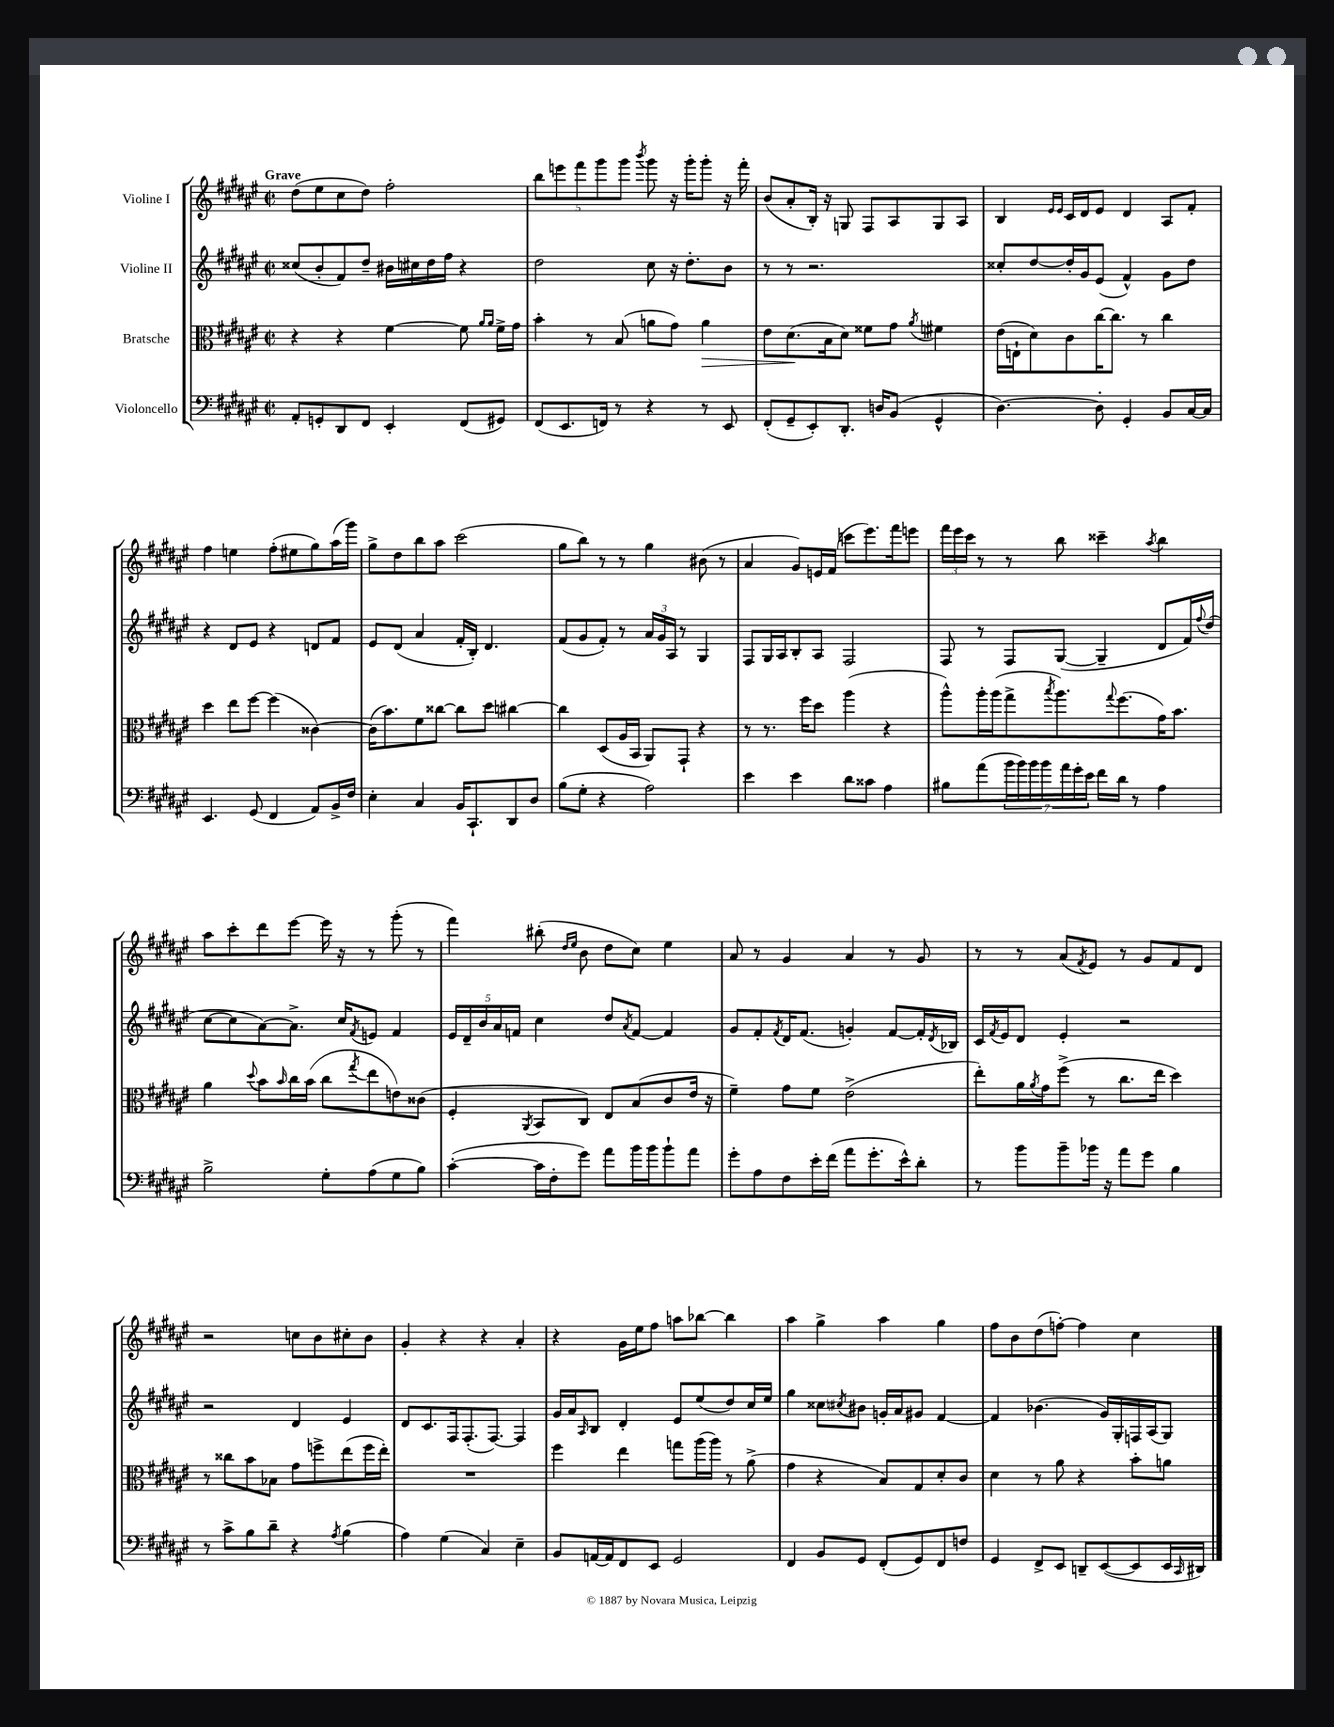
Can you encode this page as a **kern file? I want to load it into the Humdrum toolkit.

**kern	**kern	**kern	**kern
*staff4	*staff3	*staff2	*staff1
*clefF4	*clefC3	*clefG2	*clefG2
*k[f#c#g#d#a#e#]	*k[f#c#g#d#a#e#]	*k[f#c#g#d#a#e#]	*k[f#c#g#d#a#e#]
*M2/2	*M2/2	*M2/2	*M2/2
*met(c|)	*met(c|)	*met(c|)	*met(c|)
8AA#'	4r	(8cc##	(8dd#
8GG'	.	8b'	8ee#
8DD#	4r	8f#)	8cc#
8FF#	.	8dd#~	8dd#)
4EE#'	[4f#	16b#	2ff#'
.	.	16cc#	.
.	.	16dd#	.
.	.	16ff#	.
(8FF#	8f#]	4r	.
.	16qqa#	.	.
.	16qqa#	.	.
8GG#)	16f#^	.	.
.	16g#	.	.
=	=	=	=
(8FF#	4b'	2dd#	10bb
.	.	.	10eee
8.EE#	.	.	.
.	.	.	10fff#
.	8r	.	.
.	.	.	10ggg#
16FF)	.	.	.
8r	(8B	.	.
.	.	.	10ggg#
.	.	.	8qbbb
4r	8a	8cc#	8ggg#
.	8g#)	16r	16r
.	.	8.dd#'	16ggg#'
8r	4a	.	8ggg#'
8EE#	.	8b	16r
.	.	.	16fff#'
=	=	=	=
(8FF#'	8e#	8r	(8b
8GG#~	(8.d#	8r	8a#'
8EE#')	.	2.r	16B')
.	16B	.	16r
8.DD#'	8d#)	.	8G
.	8f##	.	8F#
16D	.	.	.
(8BB	8g#	.	8A#
.	8qa#	.	.
4GG#^^	4f#	.	8G
.	.	.	8A#
=	=	=	=
[4.D#)	(16e#	8cc##'	4B
.	16E`	.	.
.	8d#)	[8dd#	.
.	.	.	16qqe#
.	.	.	16qqe#
.	8c#	16dd#']	16c#
.	.	16g#	16d#
8D#']	[16cc#	(8e#	8e#
.	8.cc#]	.	.
4GG#'	.	4f#^^)	4d#
.	8r	.	.
8BB	4cc#	8g#	8A#
[16C#	.	8dd#	8f#'
16C#]	.	.	.
=	=	=	=
4.EE#	4dd#	4r	4ff#
.	8ee#	8d#	4ee
(8GG#	[8ff#	8e#	.
4FF#	(4ff#]	4r	(8ff#'
.	.	.	8ee#
8AA#)	[4c##)	8d	8gg#)
16BB^	.	8f#	(16aa#
16F#	.	.	16ggg#)
=	=	=	=
4E#'	(16c##]	8e#	8gg#^
.	8.b)	.	.
.	.	(8d#	8dd#
4C#	8f#	4a#	8bb
.	[8cc##	.	8aa#
16BB	8cc##]	16f#'	(2ccc#
8.CC#`	.	16B')	.
.	8dd#	4.d#	.
8DD#	[4cc#	.	.
8D#	.	.	.
=	=	=	=
(8B	4cc#]	(8f#	8gg#
8G#'	.	8g#	8bb)
4r	(8D#	8f#')	8r
.	16A#	8r	8r
.	16BB	.	.
2A#)	8AA#)	24a#	4gg#
.	.	24g#	.
.	.	24A#	.
.	8GG#`	8r	.
.	4r	4G#	(8b#
.	.	.	8r
=	=	=	=
4e#	8r	8F#	4a#
.	8.r	16G#	.
.	.	16A#	.
4e#	.	8B'	8g#)
.	16ff#	.	.
.	8dd#	8A#	16e
.	.	.	(16f#
8d#	(4aa#	2F#	8ccc
8c##	.	.	8.eee#)
4A#	4r	.	.
.	.	.	16fff#
.	.	.	8eee
=	=	=	=
8B#	8aa#^^)	8F#	24fff#
.	.	.	24eee#
.	.	.	24ccc#
(8a#	16aa#'	8r	8r
.	(16aa#	.	.
28b	8gg#^	8F#	8r
28b)	.	.	.
28b	.	.	.
28b	.	.	.
.	8qbb	.	.
.	8.aa#)	([8G#	8bb
28a#	.	.	.
28g#'	.	.	.
28e#	.	.	.
16f#	.	4G#~]	4ccc##~
.	8qqgg#	.	.
16d#	(8.ff#	.	.
8r	.	.	.
.	.	.	8qaa#
4A#	16g#)	8d#	4bb
.	8.b	.	.
.	.	16f#)	.
.	.	8qqff#	.
.	.	(16dd#	.
=	=	=	=
2B^	4a#	[8cc#	8aa#
.	.	8cc#]	8ccc#'
.	8qqdd#	.	.
.	8b	[8a#)	8ddd#
.	16qqb	.	.
.	16cc#	8.a#^]	[8eee#
.	(16b	.	.
8G#'	8cc#	.	16eee#]
.	.	16cc#	16r
.	8qgg#	8qf#	.
(8A#	8ee#	8e	8r
8G#	8e)	4f#	(8ggg#'
8B)	(8c##	.	8r
=	=	=	=
([4c#'	4F#'	20e#	4fff#)
.	.	20d#~	.
.	.	20b	.
.	.	20a#	.
.	.	20f	.
.	8qAA#	.	.
16c#]	8BB	4cc#	(8bb#'
16F#'	.	.	.
.	.	.	16qqdd#
.	.	.	16qqee#
8g#)	8C#)	.	8b
8a#	8E#	8dd#	8dd#
.	.	8qa#	.
16b	(8B	[8f	8cc#)
16b	.	.	.
8b`	8c#	4f]	4ee#
8a#	16e#	.	.
.	16r	.	.
=	=	=	=
8g#'	4f#~)	8g#	8a#
8A#	.	8f#'	8r
.	.	8qf#	.
8F#	8g#	16d#	4g#
.	.	(8.f#	.
16e#'	8f#	.	.
(16f#	.	.	.
8a#	(2e#^	4g')	4a#
8.g#'	.	.	.
.	.	[8f#	8r
16e#^^)	.	.	.
8d#'	.	16f#']	8g#
.	.	8qd#	.
.	.	16B-	.
=	=	=	=
8r	8ee#')	16c#	8r
.	.	8qf#	.
.	.	16e#	.
8b	16a#	8d#	8r
.	8qa#	.	.
.	16g#	.	.
8b~	(8ff#^	4e#'	(8a#
.	.	.	8qf#
16b-	8r	.	8e#)
16r	.	.	.
8a#	8.cc#	2r	8r
8g#	.	.	8g#
.	16ee#	.	.
4B	4dd#)	.	8f#
.	.	.	8d#
=	=	=	=
8r	8r	2r	2r
8c#^	8cc##	.	.
8B	8b	.	.
8d#~	8B-	.	.
4r	8g#	4d#	8cc
.	8ff^	.	8b
8qA#	.	.	.
(4B	(8ee#	4e#	8cc#'
.	16ff	.	8b
.	16ee#')	.	.
=	=	=	=
4A#)	1r	8d#	4g#'
.	.	8.c#	.
(4G#	.	.	4r
.	.	16F#	.
.	.	(8.F#'	.
4C#)	.	.	4r
.	.	[8.F#)	.
4E#~	.	4F#]	4a#'
=	=	=	=
8BB	4ff#	16g#	4r
.	.	16a#	.
.	.	16qqA#	.
[16AA	.	8B	.
16AA]	.	.	.
8FF#	4ee#	4d#'	16g#
.	.	.	16ee#
8EE#	.	.	8ff#
2GG#	8gg	8e#	8aa
.	(16aa#	(8ee#	[8bb-
.	16aa#)	.	.
.	8r	8dd#)	4bb-]
.	(8a#^	16cc#	.
.	.	16ee#	.
=	=	=	=
4FF#	4g#	4gg#	4aa#
8BB	4r	8cc##	4gg#^
.	.	8qcc#	.
8GG#	.	8b#	.
(8FF#'	8B)	16g'	4aa#
.	.	16a#	.
8GG#)	8G#	8g#	.
8FF#	8d#'	[4f#	4gg#
8F	8c#	.	.
=	=	=	=
4GG#	4d#	4f#]	8ff#
.	.	.	8b
8FF#^	8r	(4.b-	(8dd#
8EE#	8a#	.	[8ff')
8DD~	4r	.	4ff]
([8EE#	.	16g#)	.
.	.	16G#'	.
8EE#]	8b'	16F	4cc#
.	.	(16A#	.
16EE#	8a	8G#)	.
16qqCC#	.	.	.
16DD#)	.	.	.
==	==	==	==
*-	*-	*-	*-
